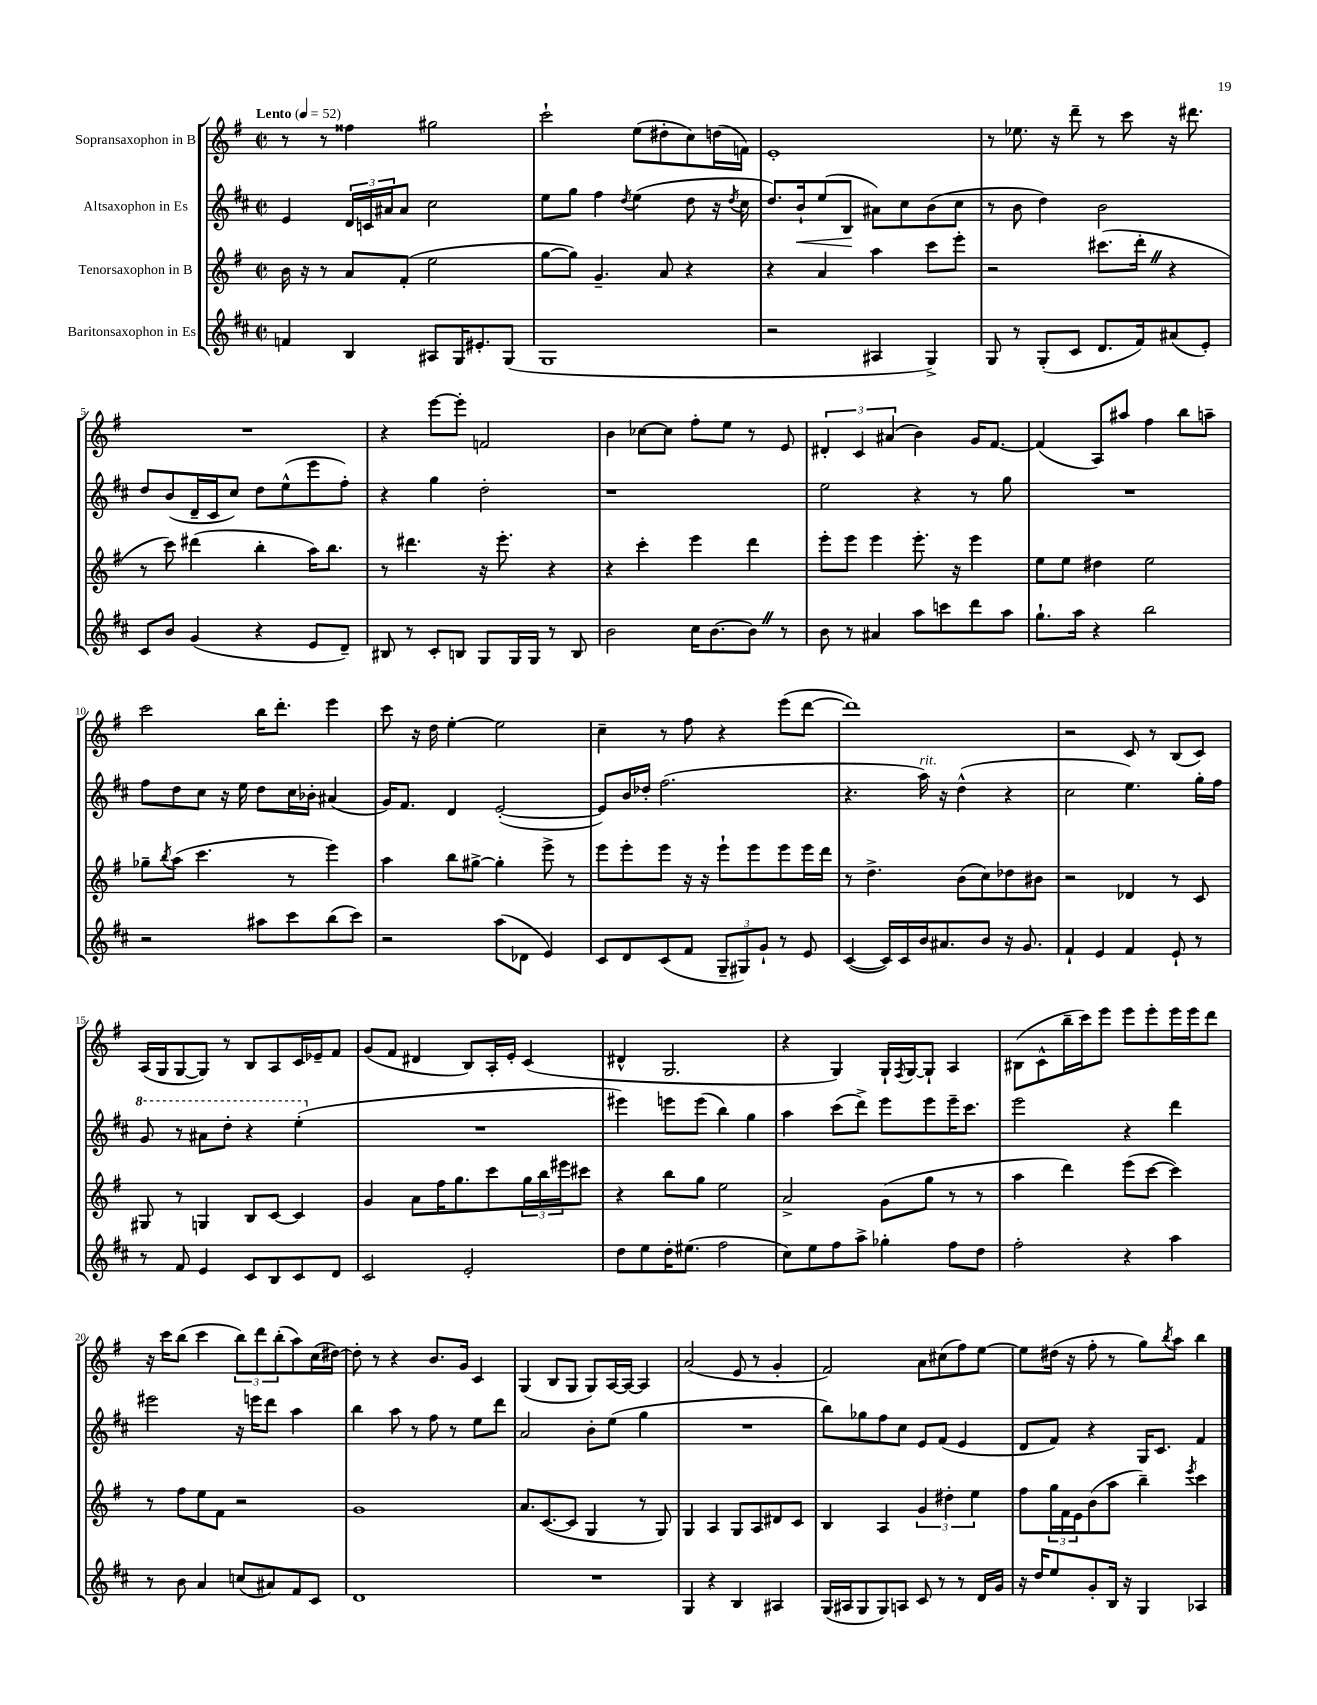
<<
\new StaffGroup <<
\new Staff = "s0" \with { instrumentName = "Sopransaxophon in B" } {
    \clef treble \key g \major \defaultTimeSignature \time 2/2 \tempo "Lento" 4 = 52
    r8 r8 fisis''4 gis''2 |
    c'''2-! e''8( dis''8-. c''8) d''16( f'16) |
    e'1-. |
    r8 ees''8. r16 d'''8-- r8 c'''8 r16 dis'''8. |
    R1 |
    r4 e'''8~ e'''8-. f'2 |
    b'4 ces''8~ ces''8 fis''8-. e''8 r8 e'8 |
    \tuplet 3/2 { dis'4-. c'4 ais'4( } b'4) g'16 fis'8.~ |
    fis'4( a8) ais''8 fis''4 b''8 a''8-- |
    c'''2 b''16 d'''8.-. e'''4 |
    c'''8 r16 d''16 e''4~-. e''2 |
    c''4-- r8 fis''8 r4 e'''8( d'''8~ |
    d'''1) |
    r2 c'8 r8 b8( c'8) |
    a16( g16 g8~ g8) r8 b8 a8 c'16 ees'16-- fis'8 |
    g'8( fis'8 dis'4 b8) a16-. e'16-. c'4( |
    dis'4-^ g2. |
    r4 g4) g16-! \acciaccatura { fis8 } g16~ g8-! a4 |
    bis8( c'8-^ b''16-- c'''16) e'''8 e'''8 e'''8-. e'''16 e'''16 d'''8 |
    r16 c'''16 b''8( c'''4 \tuplet 3/2 { b''8) d'''8 b''8-.( } a''8) c''16( dis''16~) |
    dis''8-. r8 r4 b'8. g'16 c'4 |
    g4( b8 g8 g8) a16~ a16~ a4 |
    a'2( e'8 r8 g'4-. |
    fis'2) a'8 cis''8( fis''8) e''8~ |
    e''8 dis''16( r16 fis''8-. r8 g''8) \acciaccatura { b''8 } a''8 b''4 \bar "|." |
}
\new Staff = "s1" \with { instrumentName = "Altsaxophon in Es" } {
    \clef treble \key d \major \defaultTimeSignature \time 2/2
    e'4 \tuplet 3/2 { d'16 c'16 ais'16 } ais'8 cis''2 |
    e''8 g''8 fis''4 \acciaccatura { d''8 } e''4( d''8 r16 \acciaccatura { d''8 } cis''16 |
    d''8.) b'16-!\< e''8( b8\! ais'8) cis''8 b'8( cis''8 |
    r8 b'8 d''4) b'2 |
    d''8 b'8( d'16-- cis'16 cis''8) d''8 e''8-^( e'''8 fis''8-.) |
    r4 g''4 d''2-. |
    r1 |
    e''2 r4 r8 g''8 |
    R1 |
    fis''8 d''8 cis''8 r16 e''16 d''8 cis''16 bes'16-. ais'4( |
    g'16) fis'8. d'4 e'2~-.( |
    e'8) b'16 des''16-. fis''2.( |
    r4. a''16^\markup { \italic "rit." }) r16 d''4-^( r4 |
    cis''2 e''4.) g''16-. fis''16 |
    \ottava #1 g''8 r8 ais''8 d'''8-. r4 e'''4-.( \ottava #0 |
    R1 |
    eis'''4) e'''8 e'''8( b''4) g''4 |
    a''4 cis'''8( d'''8->) e'''8 e'''8 e'''16-- cis'''8. |
    e'''2 r4 d'''4 |
    eis'''2 r16 e'''16 d'''8 a''4 |
    b''4 a''8 r8 fis''8 r8 e''8 d'''8 |
    a'2 b'8-. e''8( g''4 |
    R1 |
    b''8) ges''8 fis''8 cis''8 e'8 fis'8( e'4 |
    d'8 fis'8) r4 g16 cis'8. fis'4 \bar "|." |
}
\new Staff = "s2" \with { instrumentName = "Tenorsaxophon in B" } {
    \clef treble \key g \major \defaultTimeSignature \time 2/2
    b'16 r16 r8 a'8 fis'8-.( e''2 |
    g''8~ g''8) g'4.-- a'8 r4 |
    r4 a'4 a''4 c'''8 e'''8-. |
    r2 cis'''8.( d'''16-. \once \override BreathingSign.text = \markup { \musicglyph "scripts.caesura.straight" } \breathe r4 |
    r8 c'''8) dis'''4( b''4-. a''16) b''8. |
    r8 dis'''4. r16 e'''8.-. r4 |
    r4 c'''4-. e'''4 d'''4 |
    e'''8-. e'''8 e'''4 e'''8.-. r16 e'''4 |
    e''8 e''8 dis''4 e''2 |
    ges''8-- \acciaccatura { b''8 } a''8( c'''4. r8 e'''4) |
    a''4 b''8 gis''8~-> gis''4-. e'''8-> r8 |
    e'''8 e'''8-. e'''8 r16 r16 e'''8-! e'''8 e'''8 e'''16 d'''16 |
    r8 d''4.-> b'8( c''8) des''8 bis'8 |
    r2 des'4 r8 c'8 |
    gis8 r8 g4 b8 c'8~ c'4 |
    g'4 a'8 fis''16 g''8. c'''8 \tuplet 3/2 { g''16 b''16 eis'''16 } cis'''8 |
    r4 b''8 g''8 e''2 |
    a'2-> g'8( g''8 r8 r8 |
    a''4 d'''4) e'''8( c'''8~ c'''4) |
    r8 fis''8 e''8 fis'8 r2 |
    g'1 |
    a'8. c'8.~( c'8 g4 r8 g8) |
    g4 a4 g8 a8 dis'8 c'8 |
    b4 a4 \tuplet 3/2 { g'4 dis''4-. e''4 } |
    fis''8 \tuplet 3/2 { g''16 fis'16 e'16 } b'8( a''8 b''4--) \acciaccatura { e'''8 } c'''4 \bar "|." |
}
\new Staff = "s3" \with { instrumentName = "Baritonsaxophon in Es" } {
    \clef treble \key d \major \defaultTimeSignature \time 2/2
    f'4 b4 ais8 g16 eis'8.-. g8( |
    g1 |
    r2 ais4 g4->) |
    g8 r8 g8-.( cis'8 d'8. fis'16) ais'8( e'8-.) |
    cis'8 b'8 g'4( r4 e'8 d'8--) |
    bis8 r8 cis'8-. b8 g8 g16 g16 r8 b8 |
    b'2 cis''16 b'8.~ b'8 \once \override BreathingSign.text = \markup { \musicglyph "scripts.caesura.straight" } \breathe r8 |
    b'8 r8 ais'4 a''8 c'''8 d'''8 a''8 |
    g''8.-! a''16 r4 b''2 |
    r2 ais''8 cis'''8 b''8( cis'''8) |
    r2 a''8( des'8 e'4) |
    cis'8 d'8 cis'8( fis'8 \tuplet 3/2 { g8-- gis8) g'8-! } r8 e'8 |
    cis'4~( cis'16) cis'16 b'16 ais'8. b'8 r16 g'8. |
    fis'4-! e'4 fis'4 e'8-! r8 |
    r8 fis'8 e'4 cis'8 b8 cis'8 d'8 |
    cis'2 e'2-. |
    d''8 e''8 d''16-. eis''8.( fis''2 |
    cis''8) e''8 fis''8 a''8-> ges''4-. fis''8 d''8 |
    fis''2-. r4 a''4 |
    r8 b'8 a'4 c''8( ais'8) fis'8 cis'8 |
    d'1 |
    R1 |
    g4 r4 b4 ais4 |
    g16( ais16 g8 g8) a8 cis'8 r8 r8 d'16 g'16 |
    r16 d''16 e''8 g'8-. b16 r16 g4 aes4 \bar "|." |
}
>>
>>
